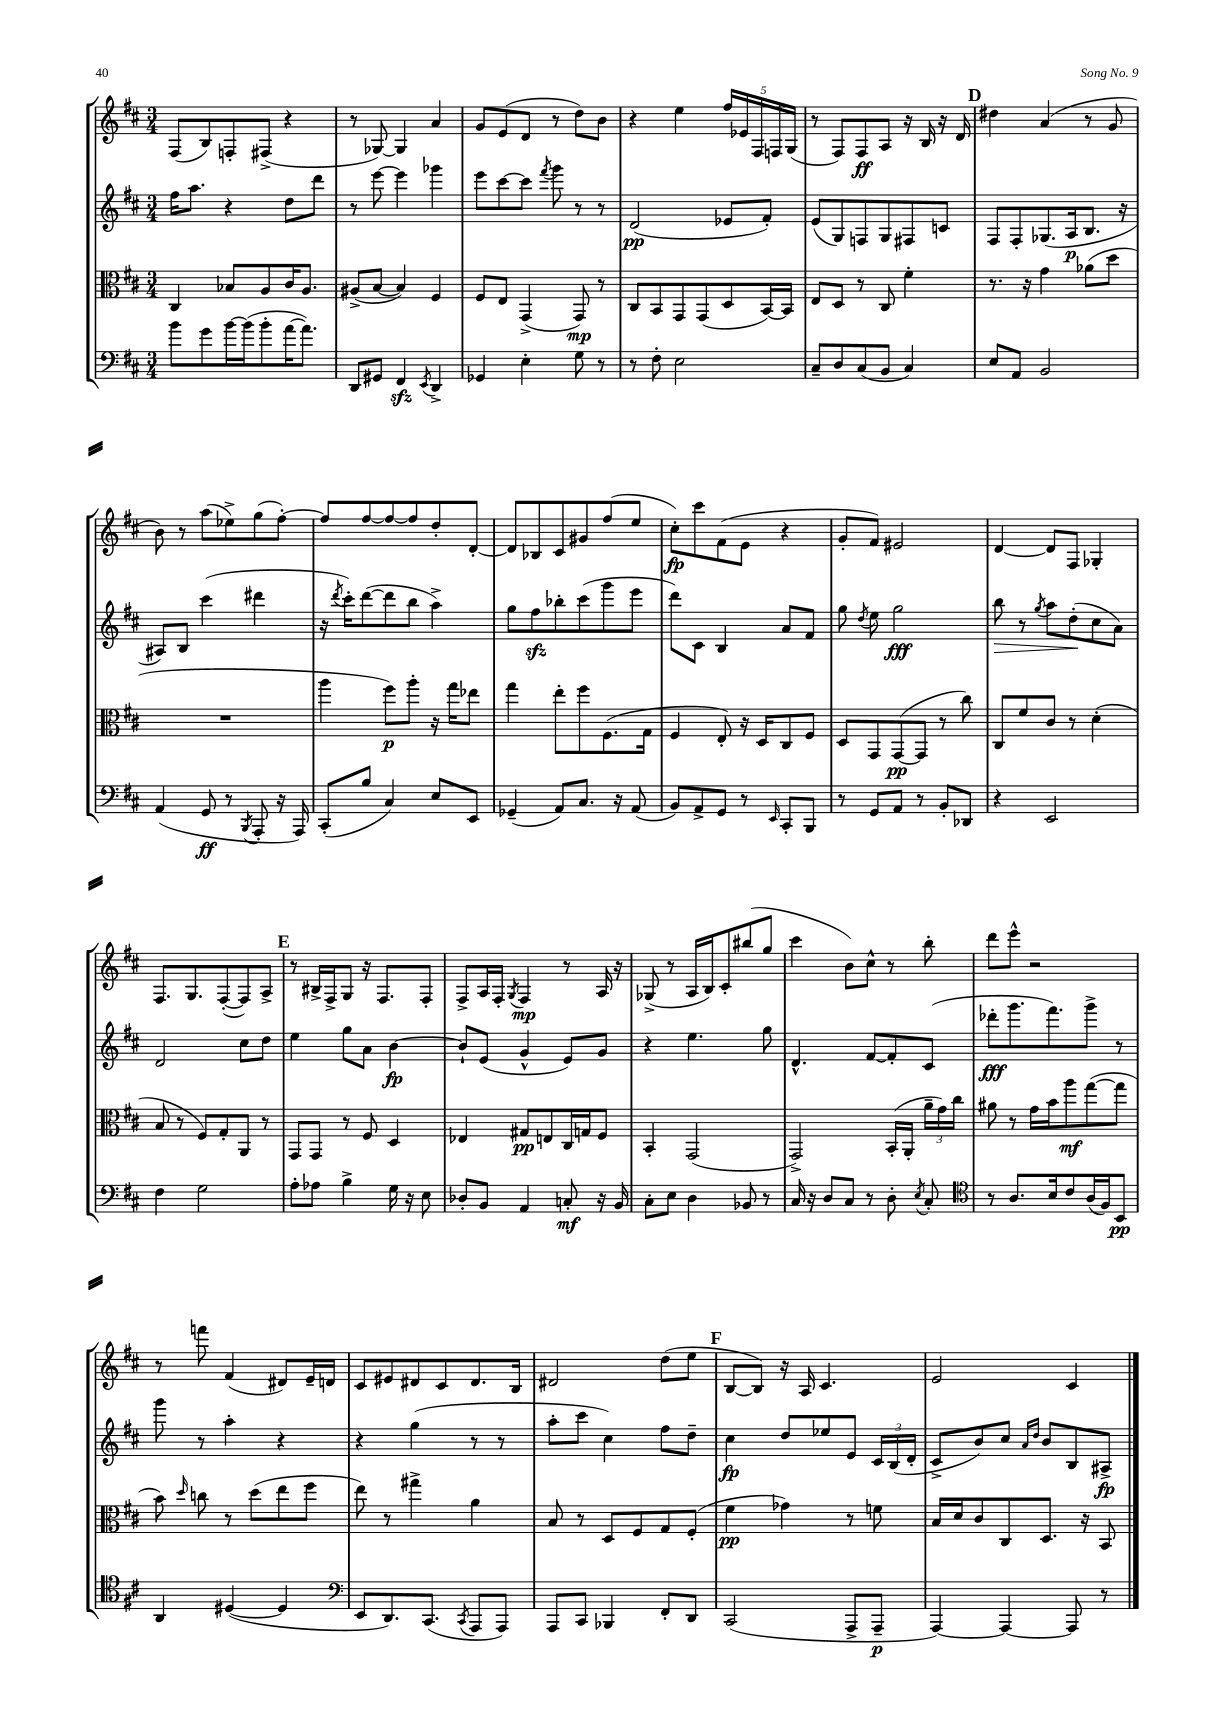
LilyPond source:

<<
\new StaffGroup <<
\new Staff = "s0" {
    \clef treble \key d \major \numericTimeSignature \time 3/4
    \autoBeamOff fis8[( b8) f8-. fis8]->( r4 |
    r8 ges8~) ges4 a'4 |
    g'8[ e'8( d'8] r8 d''8[) b'8] |
    r4 e''4 \tuplet 5/4 { fis''16[ ees'16 fis16 f16 g16]( } |
    r8 fis8[) fis8\ff a8] r16 b16 r16 d'16 |
    \mark \markup { \bold "D" } dis''4 a'4( r8 g'8 |
    b'8) r8 a''8[( ees''8->) g''8( fis''8]~-.) |
    fis''8[ fis''8~ fis''8~ fis''8 d''8-. d'8]~-. |
    d'8[ bes8 cis'8 gis'8 fis''8( e''8] |
    cis''8[-.\fp) cis'''8 fis'8( e'8] r4 |
    g'8[-. fis'8]) eis'2 |
    d'4~ d'8[ fis8] ges4-. |
    fis8.[ g8. fis8~-.( fis8) a8]-> |
    \mark \markup { \bold "E" } r8 bis16[-> fis16-> g8] r16 fis8.[ fis8]-. |
    fis8[-> a16 fis16]-. \acciaccatura { g8 } fis4\mp r8 a16 r16 |
    ges8->( r8 a16[ b16) cis'8-. bis''8( g''8] |
    cis'''4 b'8[) cis''8]-^ r8 b''8-. |
    d'''8[ e'''8]-^ r2 |
    r8 f'''8 fis'4( dis'8[) e'16-- d'16] |
    cis'8[ eis'8 dis'8 cis'8 dis'8. b16] |
    dis'2 d''8[( e''8] |
    \mark \markup { \bold "F" } b8[~ b8]) r16 a16 cis'4. |
    e'2 cis'4 \bar "|." |
}
\new Staff = "s1" {
    \clef treble \key d \major \numericTimeSignature \time 3/4
    \autoBeamOff fis''16[ a''8.] r4 d''8[ d'''8] |
    r8 e'''8~ e'''4 ges'''4 |
    e'''8[ cis'''8~ cis'''8] \acciaccatura { fis'''8 } g'''8 r8 r8 |
    d'2\pp( ees'8[ fis'8]-.) |
    e'8[( g8) f8 g8 fis8 c'8] |
    \mark \markup { \bold "D" } fis8[ fis8-. ges8.( a16\p b8.] r16 |
    ais8[) b8] cis'''4( dis'''4 |
    r16 \acciaccatura { d'''8 } cis'''16[-.) d'''8~( d'''8 b''8] a''4->) |
    g''8[ fis''8\sfz bes''8-. cis'''8( g'''8 e'''8] |
    d'''8[) cis'8] b4 a'8[ fis'8] |
    g''8 \acciaccatura { d''8 } e''8 g''2\fff |
    b''8\> r8 \acciaccatura { g''8 } a''8[ d''8-.\!( cis''8 a'8]) |
    d'2 cis''8[ d''8] |
    \mark \markup { \bold "E" } e''4 g''8[ a'8] b'4~\fp |
    b'8[-! e'8]( g'4-^ e'8[) g'8] |
    r4 e''4. g''8 |
    d'4.-^ fis'8[~ fis'8-. cis'8]( |
    des'''8[-.\fff g'''8. fis'''8.) g'''8]-> r8 |
    g'''8 r8 a''4-. r4 |
    r4 g''4( r8 r8 |
    a''8[-. cis'''8] cis''4) fis''8[ d''8]-- |
    \mark \markup { \bold "F" } cis''4\fp d''8[ ees''8 e'8] \tuplet 3/2 { cis'16[ b16( d'16]-. } |
    cis'8[-> b'8) cis''8] \grace { a'16[ d''16] } b'8[ b8 ais8]->\fp \bar "|." |
}
\new Staff = "s2" {
    \clef alto \key d \major \numericTimeSignature \time 3/4
    \autoBeamOff cis4 bes8[ a8 cis'16 a8.] |
    ais8[->( b8]~ b4) fis4 |
    fis8[ e8] g,4->( g,8\mp) r8 |
    cis8[ b,8 g,8 g,8( d8 b,16~) b,16] |
    e8[ d8] r8 cis8 fis'4-. |
    \mark \markup { \bold "D" } r8. r16 g'4 aes'8[( d''8] |
    R2. |
    a''4 fis''8[\p) a''8]-. r16 g''16[ ees''8] |
    g''4 e''8[-. fis''8 fis8.( g16] |
    fis4 e8-.) r16 d16[ cis8 fis8] |
    d8[ g,8 g,8~\pp( g,8] r8 cis''8) |
    cis8[ fis'8 cis'8] r8 d'4-.( |
    b8 r8 fis8[) g8-. a,8] r8 |
    \mark \markup { \bold "E" } g,8[ g,8] r8 fis8 d4 |
    ees4 gis8[\pp e8 cis16 g16 fis8] |
    b,4-. g,2( |
    g,2->) b,16[-.( a,16]-. \tuplet 3/2 { a'16[-- g'16) cis''16] } |
    ais'8 r8 g'16[ b'16 a''8\mf g''8~( g''8] |
    b'8) \grace { d''16 } c''8 r8 d''8[( e''8 fis''8] |
    e''8) r8 gis''4-> a'4 |
    b8 r8 d8[ fis8 g8 fis8]-.( |
    \mark \markup { \bold "F" } fis'4\pp ges'4) r8 f'8 |
    b16[ d'16 cis'8 cis8 d8.] r16 b,8 \bar "|." |
}
\new Staff = "s3" {
    \clef bass \key d \major \numericTimeSignature \time 3/4
    \autoBeamOff b'8[ g'8 b'16~ b'16( b'8-. a'16~ a'8.]) |
    d,8[ gis,8] fis,4\sfz \acciaccatura { e,8 } d,4-> |
    ges,4 e4-. g8 r8 |
    r8 fis8-. e2 |
    cis8[-- d8 cis8( b,8] cis4) |
    \mark \markup { \bold "D" } e8[ a,8] b,2 |
    a,4( g,8\ff r8 \acciaccatura { b,,8 } a,,8-. r16 a,,16) |
    cis,8[-.( b8] cis4) e8[ e,8] |
    ges,4--( a,8[) cis8.] r16 a,8( |
    b,8[) a,8-> g,8] r8 \grace { e,16 } cis,8[-. b,,8] |
    r8 g,8[ a,8] r8 b,8[-. des,8] |
    r4 e,2 |
    fis4 g2 |
    \mark \markup { \bold "E" } a8[-. aes8] b4-> g16 r16 e8 |
    des8[-. b,8] a,4 c8-.\mf r16 b,16 |
    cis8[-. e8] d4 bes,8 r8 |
    cis16 r16 d8[ cis8] r8 d8-. \acciaccatura { e8 } cis8-. |
    \clef tenor r8 a8.[ b16 cis'8 a16( fis16) b,8]\pp |
    a,4 dis4~( dis4 |
    \clef bass e,8[ d,8.) cis,8.]( \acciaccatura { cis,8 } a,,8[ a,,8]) |
    a,,8[ cis,8] bes,,4 fis,8[-. d,8] |
    \mark \markup { \bold "F" } cis,2( a,,8[-> a,,8]--\p |
    a,,4~) a,,4~ a,,8 r8 \bar "|." |
}
>>
>>
\layout { \context { \Score \remove "Bar_number_engraver" } }
